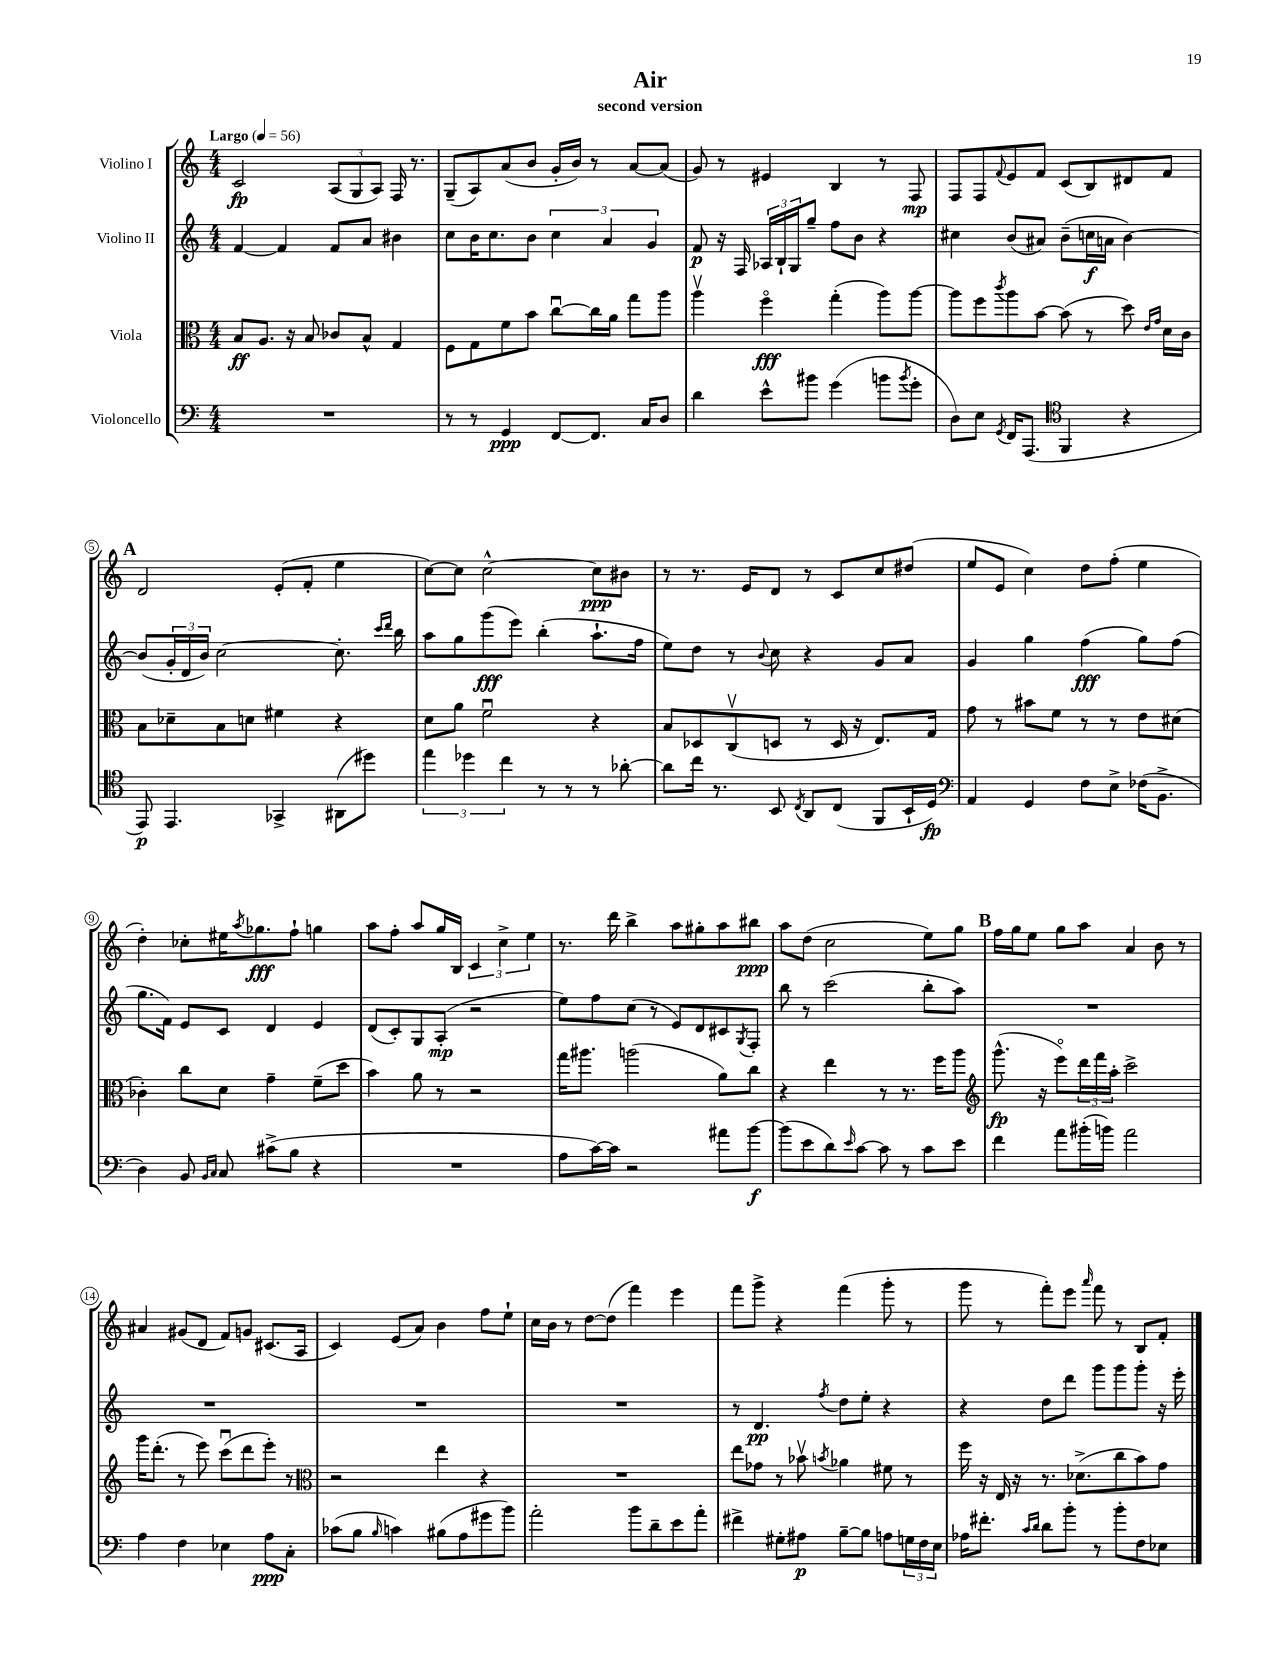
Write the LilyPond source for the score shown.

\header { title = "Air" subtitle = "second version" }
<<
\new StaffGroup <<
\new Staff = "s0" \with { instrumentName = "Violino I" } {
    \clef treble \key c \major \numericTimeSignature \time 4/4 \tempo "Largo" 4 = 56
    c'2\fp \tuplet 3/2 { a8( g8 a8) } f16 r8. |
    g8--( a8) a'8( b'8 g'16-. b'16) r8 a'8~ a'8( |
    g'8) r8 eis'4 b4 r8 f8\mp |
    f8 f8 \appoggiatura { f'8 } e'8 f'8 c'8( b8) dis'8 f'8 |
    \mark \markup { \bold "A" } d'2 e'8-.( f'8-. e''4 |
    c''8~) c''8 c''2~-^ c''8\ppp bis'8 |
    r8 r8. e'16 d'8 r8 c'8 c''8 dis''8( |
    e''8 e'8 c''4) d''8 f''8-.( e''4 |
    d''4-.) ces''8-. eis''16 \acciaccatura { a''8 } ges''8.\fff f''8-! g''4 |
    a''8 f''8-. a''8 g''16 b16 \tuplet 3/2 { c'4 c''4-> e''4 } |
    r8. d'''16 b''4-> a''8 gis''8-. a''8 bis''8\ppp |
    a''8 d''8( c''2 e''8) g''8 |
    \mark \markup { \bold "B" } f''16 g''16 e''8 g''8 a''8 a'4 b'8 r8 |
    ais'4 gis'8( d'8 f'8) g'8 cis'8.( a16 |
    c'4) e'8( a'8) b'4 f''8 e''8-! |
    c''16 b'16 r8 d''8~ d''8( f'''4) e'''4 |
    f'''8 g'''8-> r4 f'''4( g'''8-. r8 |
    g'''8 r8 f'''8-.) e'''8 \grace { a'''16 } f'''8 r8 b8 f'8-. \bar "|." |
}
\new Staff = "s1" \with { instrumentName = "Violino II" } {
    \clef treble \key c \major \numericTimeSignature \time 4/4
    f'4~ f'4 f'8 a'8 bis'4 |
    c''8 b'16 c''8. b'8 \tuplet 3/2 { c''4 a'4 g'4 } |
    f'8\p r16 f16 \tuplet 3/2 { aes16 b16-! g16 } g''8-- f''8 b'8 r4 |
    cis''4 b'8( ais'8) b'8--( c''16\f a'16 b'4~) |
    \mark \markup { \bold "A" } b'8( \tuplet 3/2 { g'16-. d'16 b'16) } c''2~ c''8.-. \grace { c'''16 d'''16 } b''16 |
    a''8 g''8 g'''8\fff( e'''8) b''4-.( a''8.-! f''16 |
    e''8) d''8 r8 \appoggiatura { b'8 } c''8 r4 g'8 a'8 |
    g'4 g''4 f''4\fff( g''8) f''8( |
    g''8. f'16) e'8 c'8 d'4 e'4 |
    d'8( c'8-.) g8 a8-.\mp( r2 |
    e''8) f''8 c''8( r8 e'8) d'8 cis'8 \acciaccatura { g8 } f8-. |
    b''8 r8 c'''2( b''8-. a''8) |
    \mark \markup { \bold "B" } R1 |
    R1 |
    R1 |
    R1 |
    r8 d'4.\pp \acciaccatura { f''8 } d''8 e''8-. r4 |
    r4 d''8 d'''8 g'''8 g'''8 g'''8-. r16 e'''16-. \bar "|." |
}
\new Staff = "s2" \with { instrumentName = "Viola" } {
    \clef alto \key c \major \numericTimeSignature \time 4/4
    b8\ff a8. r16 b8 ces'8 b8-^ g4 |
    f8 g8 f'8 b'8 c''8~\downbow c''16 a'16 g''8 a''8 |
    a''4\upbow f''4\flageolet\fff g''4-.( a''8) a''8~ |
    a''8 f''8 \acciaccatura { c'''8 } a''8 b'8~ b'8( r8 d''8) \grace { e'16 g'16 } d'16 c'16 |
    \mark \markup { \bold "A" } b8 des'8-- b8 d'8 fis'4 r4 |
    d'8 a'8 f'2\downbow r4 |
    b8 des8 c8\upbow( d8 r8 d16 r16 e8.) g16 |
    g'8 r8 bis'8 f'8 r8 r8 e'8 dis'8( |
    ces'4-.) c''8 d'8 g'4-- f'8--( d''8 |
    b'4) a'8 r8 r2 |
    g''16 ais''8. a''2( a'8) c''8 |
    r4 e''4 r8 r8. f''16 a''8 |
    \mark \markup { \bold "B" } \clef treble g'''8.-^\fp( r16 e'''8\flageolet) \tuplet 3/2 { d'''16 f'''16 a''16-. } c'''2-> |
    g'''16 d'''8.-.( r8 e'''8) c'''8\downbow( d'''8 e'''8-.) r8 |
    \clef alto r2 e''4 r4 |
    R1 |
    e''8 ges'8 r8 bes'8\upbow \acciaccatura { b'8 } aes'4 fis'8 r8 |
    f''16 r16 e16 r16 r8. des'8.->( c''8 b'8) g'8 \bar "|." |
}
\new Staff = "s3" \with { instrumentName = "Violoncello" } {
    \clef bass \key c \major \numericTimeSignature \time 4/4
    R1 |
    r8 r8 g,4\ppp f,8~ f,8. c16 d8 |
    d'4 e'8-^ bis'8 g'4( b'8 \acciaccatura { b'8 } g'8-. |
    d8) e8 \acciaccatura { g,8 } f,16 a,,8.( \clef tenor f,4 r4 |
    \mark \markup { \bold "A" } e,8\p) e,4. ges,4-> ais,8( dis''8) |
    \tuplet 3/2 { e''4 des''4 c''4 } r8 r8 r8 aes'8~-. |
    aes'8 c''16 r8. b,8 \acciaccatura { c8 } a,8 c8( f,8 b,16-! d16\fp) |
    \clef bass a,4 g,4 f8 e8-> fes16( b,8.-> |
    d4) b,8 \grace { b,16 c16 } c8 cis'8->( b8 r4 |
    R1 |
    a8 c'16~) c'16 r2 ais'8 b'8~\f |
    b'8( e'8 d'8) \grace { e'16 } c'8~ c'8 r8 c'8 e'8 |
    \mark \markup { \bold "B" } f'4 a'8 bis'16-.( b'16) a'2 |
    a4 f4 ees4 a8\ppp c8-. |
    ces'8( b8 \grace { b16 } c'4) bis8( a8 gis'8 b'8) |
    a'2-. b'8 d'8-- e'8 a'8-. |
    fis'4-> gis8-. ais8\p b8~-- b8 a8 \tuplet 3/2 { g16 f16 e16 } |
    aes16 fis'8.-. \grace { c'16 d'16 } d'8 b'8-. r8 b'8-. f8 ees8 \bar "|." |
}
>>
>>
\layout { \context { \Score \override BarNumber.stencil = #(make-stencil-circler 0.1 0.3 ly:text-interface::print) } }
